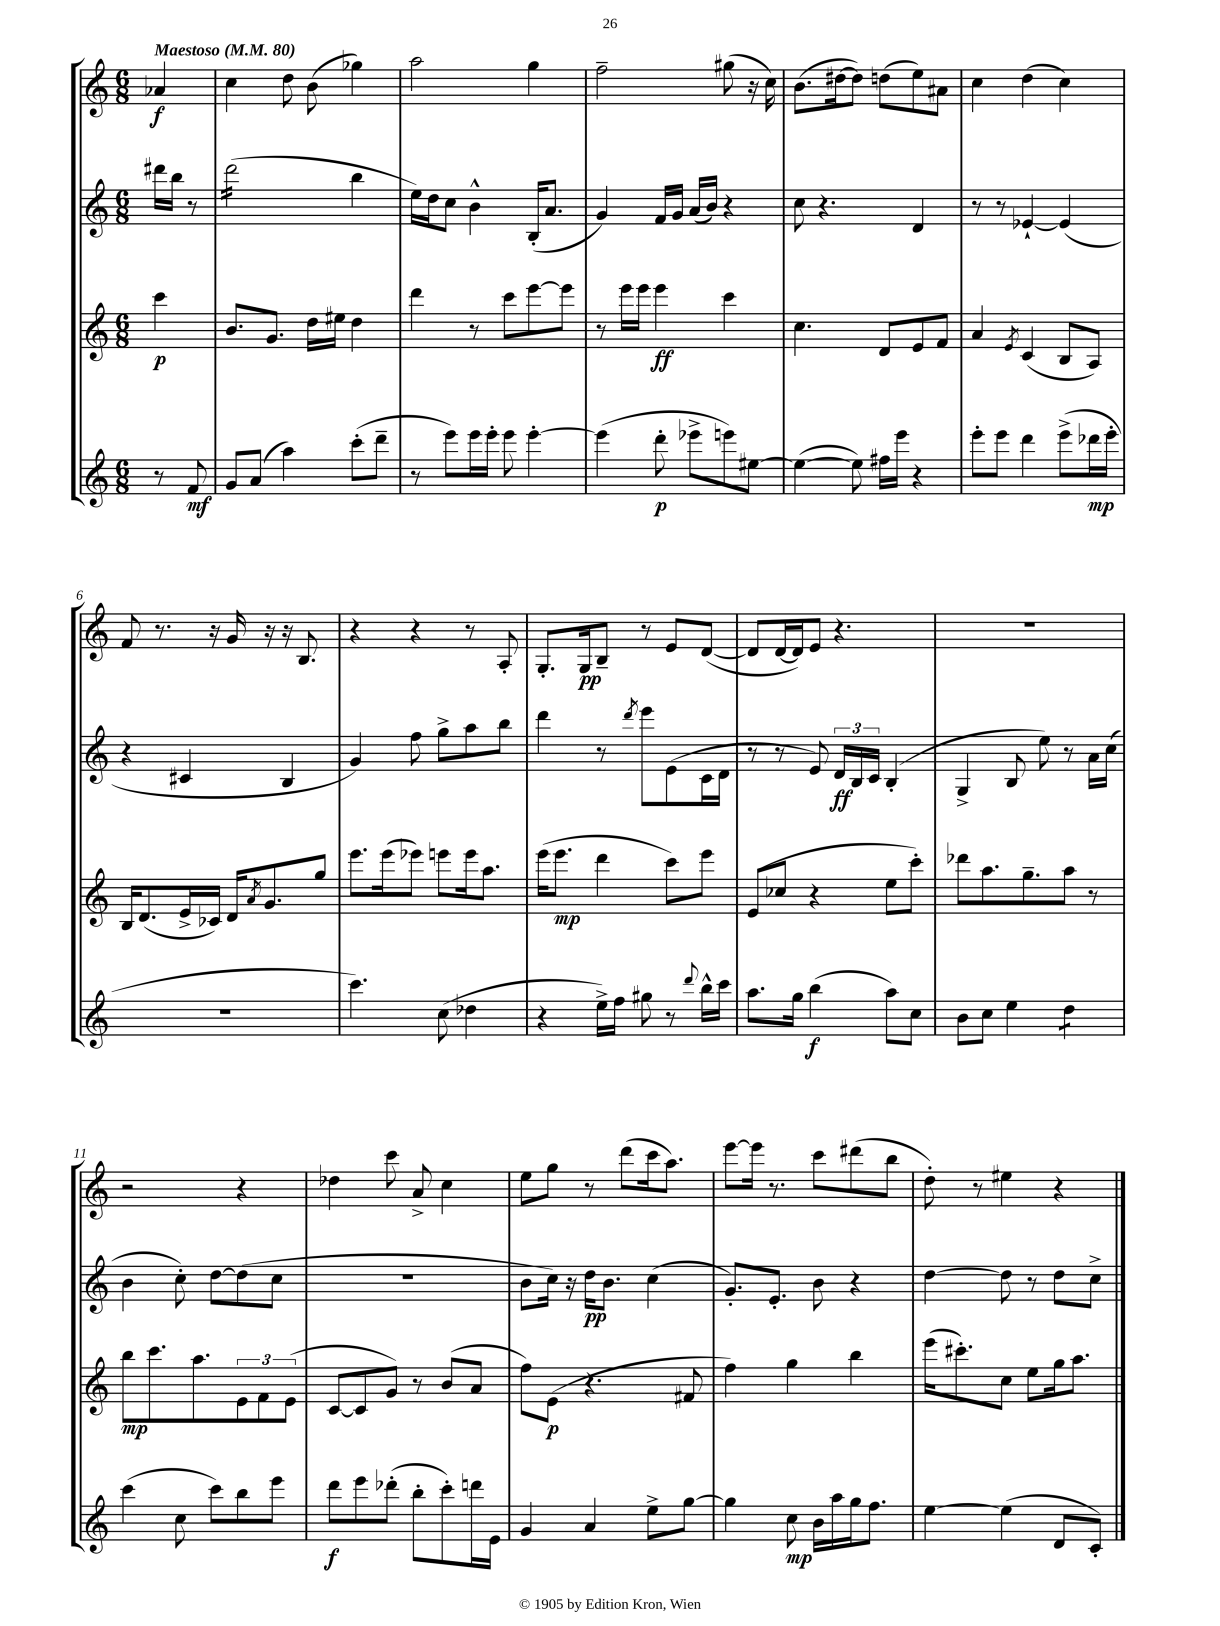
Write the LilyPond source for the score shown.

<<
\new StaffGroup <<
\new Staff = "s0" {
    \clef treble \key c \major \numericTimeSignature \time 6/8 \partial 4 \tempo "Maestoso" 4 = 80
    aes'4\f |
    c''4 d''8 b'8( ges''4) |
    a''2 g''4 |
    f''2-- gis''8( r16 c''16) |
    b'8.( dis''16~ dis''8) d''8( e''8) ais'8 |
    c''4 d''4( c''4) |
    f'8 r8. r16 g'16 r16 r16 b8. |
    r4 r4 r8 a8-. |
    g8.-. g16\pp b8-- r8 e'8 d'8~( |
    d'8 d'16~ d'16) e'8 r4. |
    R2. |
    r2 r4 |
    des''4 c'''8 a'8-> c''4 |
    e''8 g''8 r8 d'''8( c'''16 a''8.) |
    e'''8~ e'''16 r8. c'''8 dis'''8( b''8 |
    d''8-.) r8 eis''4 r4 \bar "|." |
}
\new Staff = "s1" {
    \clef treble \key c \major \numericTimeSignature \time 6/8 \partial 4
    dis'''16 b''16 r8 |
    d'''2:16( b''4 |
    e''16) d''16 c''8 b'4-^ b16-.( a'8. |
    g'4) f'16 g'16 a'16( b'16) r4 |
    c''8 r4. d'4 |
    r8 r8 ees'4~-! ees'4( |
    r4 cis'4 b4 |
    g'4) f''8 g''8-> a''8 b''8 |
    d'''4 r8 \acciaccatura { d'''8 } e'''8 e'8( c'16 d'16 |
    r8 r8 e'8) \tuplet 3/2 { d'16\ff b16 c'16 } b4-.( |
    g4-> b8 e''8) r8 a'16 c''16( |
    b'4 c''8-.) d''8~ d''8( c''8 |
    R2. |
    b'8 c''16) r16 d''16\pp b'8. c''4( |
    g'8.-.) e'8.-. b'8 r4 |
    d''4~ d''8 r8 d''8 c''8-> \bar "|." |
}
\new Staff = "s2" {
    \clef treble \key c \major \numericTimeSignature \time 6/8 \partial 4
    c'''4\p |
    b'8. g'8. d''16 eis''16 d''4 |
    d'''4 r8 c'''8 e'''8~ e'''8 |
    r8 e'''16 e'''16 e'''4\ff c'''4 |
    c''4. d'8 e'8 f'8 |
    a'4 \acciaccatura { e'8 } c'4( b8 a8) |
    b16 d'8.( e'16-> ces'16) d'16 \acciaccatura { a'8 } g'8. g''8 |
    e'''8. e'''16( ees'''8) e'''8 e'''16 a''8. |
    e'''16( e'''8.\mp d'''4 c'''8) e'''8 |
    e'8( ces''8 r4 e''8 c'''8-.) |
    des'''8 a''8. g''8.-- a''8 r8 |
    b''8\mp c'''8. a''8. \tuplet 3/2 { e'8 f'8 e'8( } |
    c'8~ c'8 g'8) r8 b'8( a'8 |
    f''8) e'8\p( r4. fis'8 |
    f''4) g''4 b''4 |
    e'''16( cis'''8.-.) c''8 e''8 g''16 a''8. \bar "|." |
}
\new Staff = "s3" {
    \clef treble \key c \major \numericTimeSignature \time 6/8 \partial 4
    r8 f'8\mf |
    g'8 a'8( a''4) c'''8-.( d'''8-- |
    r8 e'''8) e'''16 e'''16-. e'''8 e'''4~-. |
    e'''4( d'''8-.\p ees'''8-> e'''8) eis''8~ |
    eis''4~( eis''8) fis''16 e'''16 r4 |
    e'''8-. e'''8 d'''4 e'''8->( des'''16\mp e'''16-. |
    R2. |
    c'''4.) c''8( des''4 |
    r4 e''16->) f''16 gis''8 r8 \appoggiatura { d'''8 } b''16-^ c'''16 |
    a''8. g''16 b''4\f( a''8) c''8 |
    b'8 c''8 e''4 d''4:8 |
    c'''4( c''8 c'''8) b''8 e'''8 |
    d'''8\f e'''8 des'''8-.( b''8-. c'''8-.) d'''16 e'16 |
    g'4 a'4 e''8-> g''8~ |
    g''4 c''8\mp b'16 a''16 g''16 f''8. |
    e''4~ e''4( d'8 c'8-.) \bar "|." |
}
>>
>>
